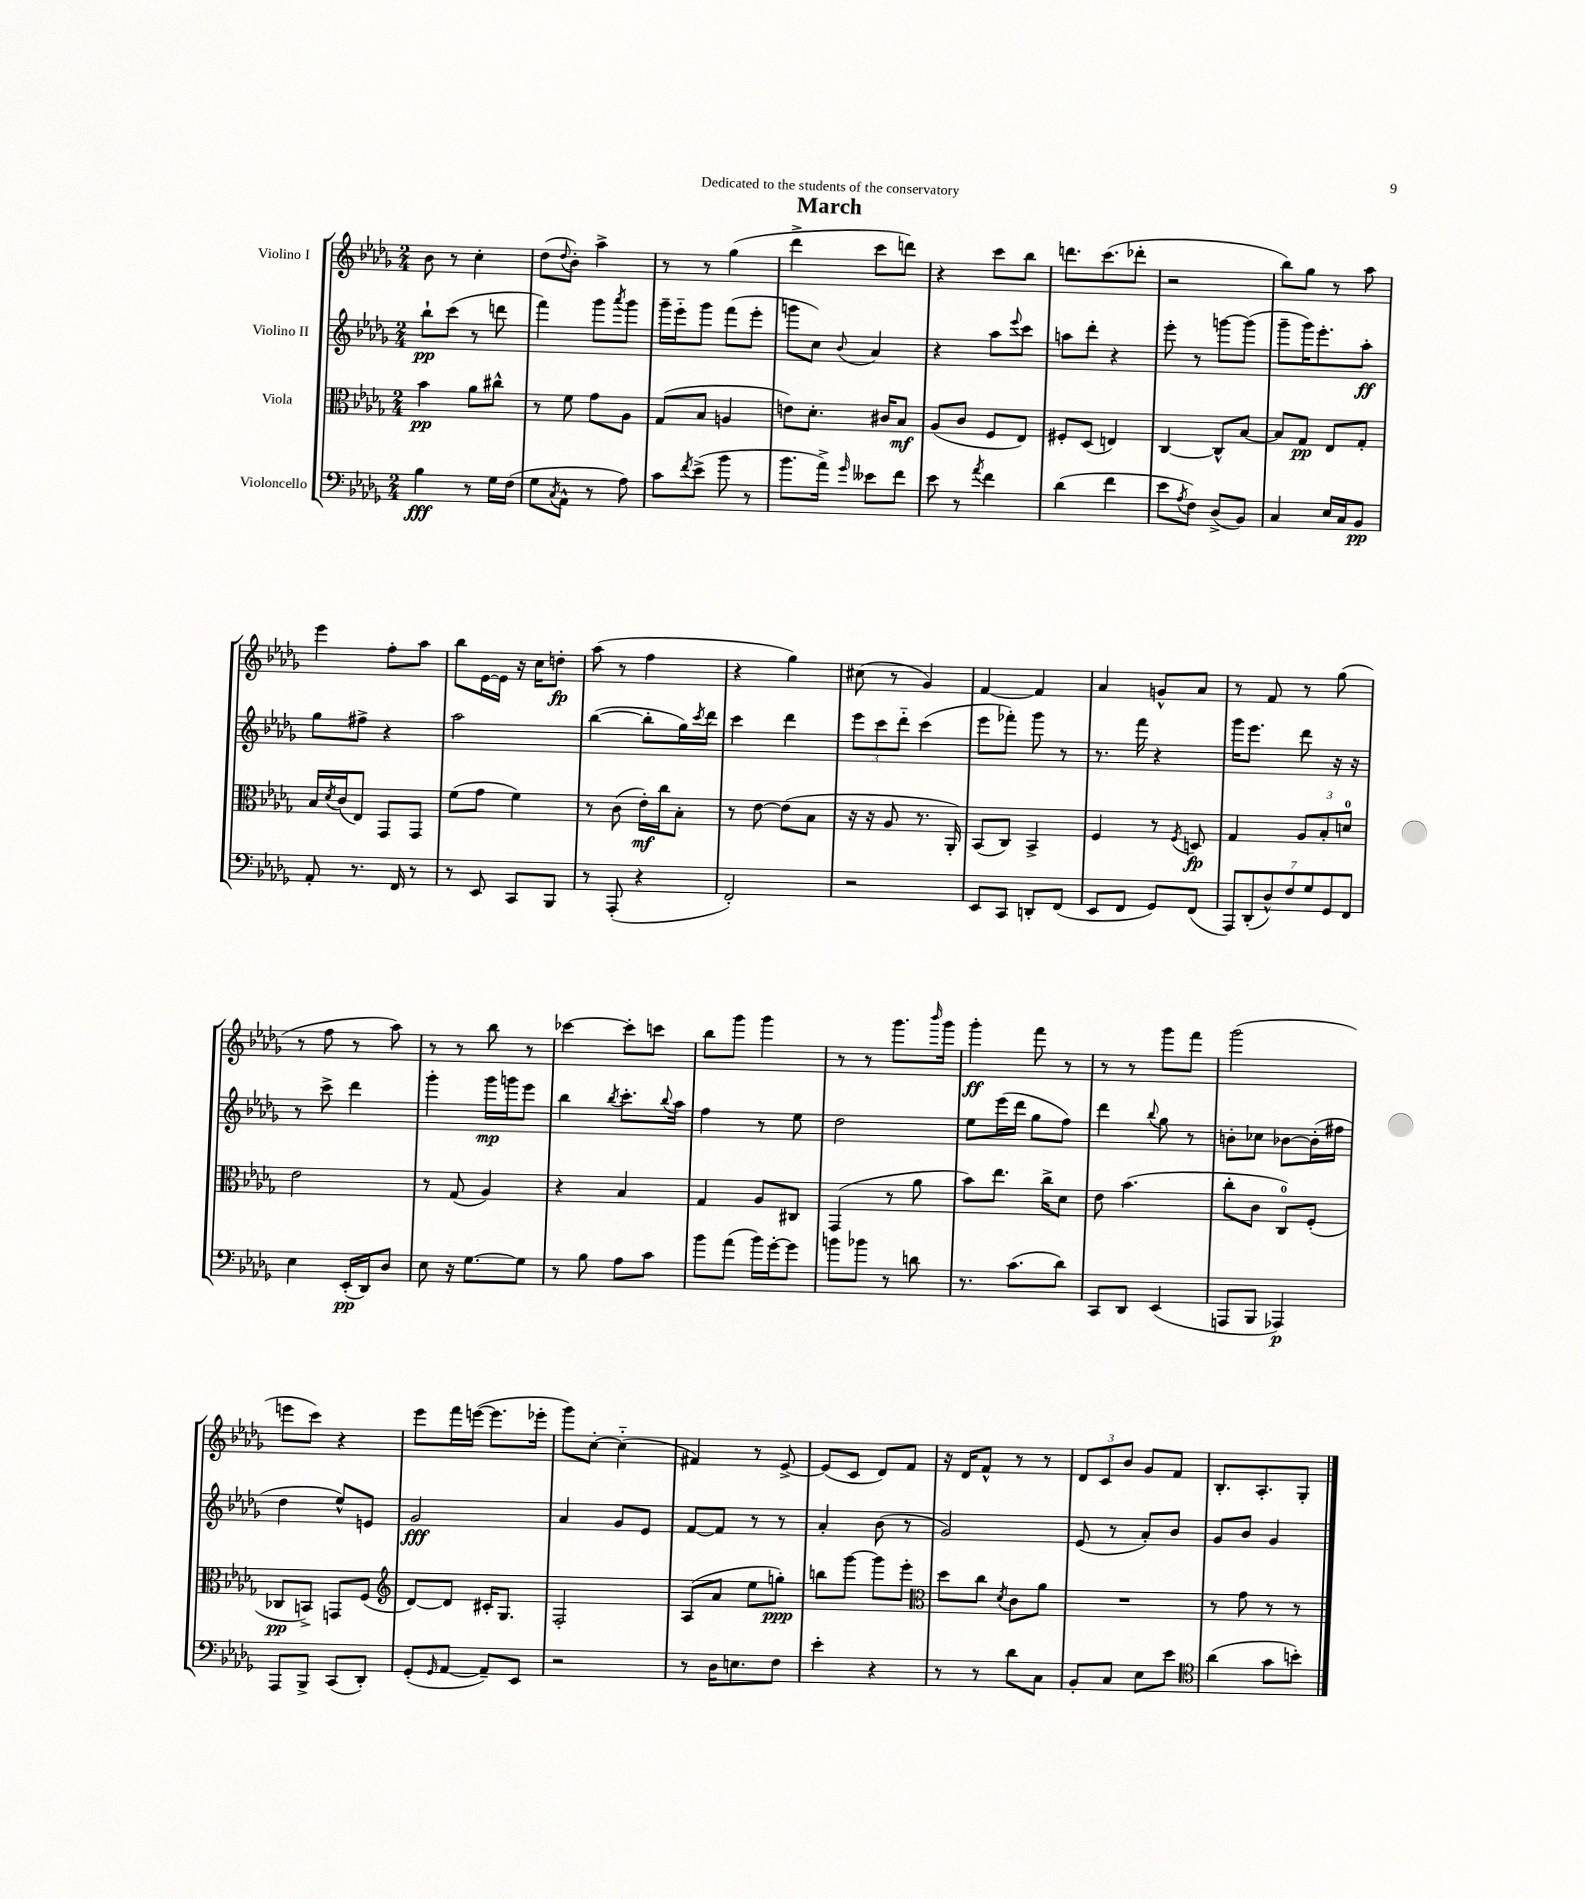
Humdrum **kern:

**kern	**dynam	**kern	**dynam	**kern	**dynam	**kern	**dynam
*part4	*part4	*part3	*part3	*part2	*part2	*part1	*part1
*staff4	*staff4	*staff3	*staff3	*staff2	*staff2	*staff1	*staff1
*I"Violoncello	*	*I"Viola	*	*I"Violino II	*	*I"Violino I	*
*clefF4	*	*clefC3	*	*clefG2	*	*clefG2	*
*k[b-e-a-d-g-]	*	*k[b-e-a-d-g-]	*	*k[b-e-a-d-g-]	*	*k[b-e-a-d-g-]	*
*M2/4	*	*M2/4	*	*M2/4	*	*M2/4	*
=1	=1	=1	=1	=1	=1	=1	=1
4B-\	fff	4b-\	pp	8bb-`\L	pp	8b-\	.
.	.	.	.	(8ccc\J	.	8r	.
8r	.	8a-\L	.	8r	.	4cc'\	.
16G-\LL	.	8cc#X^^\J	.	8dddn\	.	.	.
(16F\JJ	.	.	.	.	.	.	.
=2	=2	=2	=2	=2	=2	=2	=2
8G-\L	.	8r	.	4fff\)	.	(8dd-\L	.
8qC/	.	.	.	.	.	8qqdd-/	.
8AA-^^\J	.	8f\	.	.	.	8b-'\J)	.
8r	.	8g-\L	.	8ggg-\L	.	4aa-^\	.
.	.	.	.	8qaaa-/	.	.	.
8A-\)	.	8A-\J	.	8ggg-\J	.	.	.
=3	=3	=3	=3	=3	=3	=3	=3
8c\L	.	(8G-/L	.	16ggg-~\LL	.	8r	.
.	.	.	.	16eee-\J	.	.	.
8qf/	.	.	.	.	.	.	.
(8e-^\J	.	8B-/J	.	8ggg-\J	.	8r	.
8b-\	.	4An/	.	(8fff\L	.	(4gg-\	.
8r	.	.	.	8eee-'\J	.	.	.
=4	=4	=4	=4	=4	=4	=4	=4
8.b-\L	.	8en\L)	.	8gggn\L	.	4ddd-^\	.
.	.	8.d-'\J	.	8cc\J)	.	.	.
16a-^\Jk)	.	.	.	.	.	.	.
16qqg-/	.	.	.	8qqb-/	.	.	.
8e--X\L	.	.	.	4a-/	.	8ccc\L	.
.	.	16c#X/KL	.	.	.	.	.
8f\J	.	8B-/J	mf	.	.	8dddn\J)	.
=5	=5	=5	=5	=5	=5	=5	=5
8e-\	.	(8A-/L	.	4r	.	4r	.
8r	.	8c/J	.	.	.	.	.
8qa-/	.	.	.	.	.	.	.
4f\	.	8F/L	.	8aa-\L	.	8ccc\L	.
.	.	.	.	8qqeee-/	.	.	.
.	.	8E-/J)	.	8ccc\J	.	8bb-\J	.
=6	=6	=6	=6	=6	=6	=6	=6
(4d-\	.	8F#X'/L	.	8aan\L	.	8.dddn\L	.
.	.	(8D-/J	.	8ddd-'\J	.	.	.
.	.	.	.	.	.	(8.ccc\	.
4f\	.	4En/)	.	4r	.	.	.
.	.	.	.	.	.	8ddd-X'\J	.
=7	=7	=7	=7	=7	=7	=7	=7
8e-\L	.	[4C/	.	8eee-'\	.	2r	.
8qA-/	.	.	.	.	.	.	.
8F\J)	.	.	.	8r	.	.	.
(8D-^/L	.	8C^^/L]	.	[8gggn\L	.	.	.
8BB-/J)	.	[8B-/J	.	(8ggg\J]	.	.	.
=8	=8	=8	=8	=8	=8	=8	=8
4C/	.	8B-/L]	.	8ggg-~\L	.	8bb-\L)	.
.	.	8G-/J	pp	16ggg-\K)	.	8gg-\J	.
.	.	.	.	8.eee-'\	.	.	.
16E-/LL	.	8E-/L	.	.	.	8r	.
16C/J	.	.	.	.	.	.	.
8BB-/J	pp	8G-'/J	.	8aa-'\J	ff	8aa-\	.
!!LO:LB:g=z
=9	=9	=9	=9	=9	=9	=9	=9
8AA-'/	.	16B-/LL	.	8gg-\L	.	4eee-\	.
.	.	8qd-/	.	.	.	.	.
.	.	(16c/J	.	.	.	.	.
8.r	.	8E-/J)	.	8ff#X^\J	.	.	.
.	.	8GG-/L	.	4r	.	8ff'\L	.
16FF/	.	.	.	.	.	.	.
8r	.	8GG-/J	.	.	.	8aa-\J	.
=10	=10	=10	=10	=10	=10	=10	=10
8r	.	(8f\L	.	2aa-\	.	8bb-\L	.
8EE-/	.	8g-\J	.	.	.	[16e-\L	.
.	.	.	.	.	.	16e-\JJ]	.
8CC/L	.	4f\)	.	.	.	16r	.
.	.	.	.	.	.	16cc\KL	.
8BBB-/J	.	.	.	.	.	8ddn'\J	fp
=11	=11	=11	=11	=11	=11	=11	=11
8r	.	8r	.	([4bb-\	.	(8aa-\	.
(8AAA-'/	.	(8c\	.	.	.	8r	.
4r	.	16e-'\LL)	mf	8bb-'\L]	.	4ff\	.
.	.	16cc\J	.	.	.	.	.
.	.	8B-'\J	.	16gg-\L)	.	.	.
.	.	.	.	8qccc/	.	.	.
.	.	.	.	16ddd-\JJ	.	.	.
=12	=12	=12	=12	=12	=12	=12	=12
2FF'/)	.	8r	.	4ccc\	.	4r	.
.	.	[8e-\	.	.	.	.	.
.	.	(8e-\L]	.	4ddd-\	.	4gg-\)	.
.	.	8B-\J	.	.	.	.	.
=13	=13	=13	=13	=13	=13	=13	=13
2r	.	16r	.	12eee-\L	.	(8cc#X\	.
.	.	16r	.	.	.	.	.
.	.	.	.	12ccc\	.	.	.
.	.	8A-/	.	.	.	8r	.
.	.	.	.	12ddd-\J	.	.	.
.	.	8.r	.	(4ccc\	.	4g-/)	.
.	.	16AA-'/)	.	.	.	.	.
=14	=14	=14	=14	=14	=14	=14	=14
8EE-/L	.	(8BB-/L	.	8eee-\L	.	[4f/	.
8CC/J	.	8C/J)	.	8fff-X'\J)	.	.	.
8DDn'/L	.	4BB-^/	.	8ggg-\	.	4f/]	.
(8FF/J	.	.	.	8r	.	.	.
=15	=15	=15	=15	=15	=15	=15	=15
8EE-/L	.	4F/	.	8.r	.	4a-/	.
8FF/J	.	.	.	.	.	.	.
.	.	.	.	16fff\	.	.	.
8GG-/L)	.	8r	.	4r	.	8gn^^/L	.
.	.	8qF/	.	.	.	.	.
(8FF/J	.	8Dn/	fp	.	.	8a-/J	.
=16	=16	=16	=16	=16	=16	=16	=16
14AAA-/L)	.	4G-/	.	16ggg-\KL	.	8r	.
.	.	.	.	8.eee-\J	.	.	.
(14DD-'/	.	.	.	.	.	.	.
.	.	.	.	.	.	8f/	.
14D-^^/)	.	.	.	.	.	.	.
14F/	.	.	.	.	.	.	.
.	.	12A-/L	.	8ddd-\	.	8r	.
14G-/	.	.	.	.	.	.	.
.	.	12B-'/	.	.	.	.	.
14GG-/	.	.	.	.	.	.	.
.	.	.	.	16r	.	(8gg-\	.
.	.	12dn/J	.	.	.	.	.
14FF/J	.	.	.	.	.	.	.
.	.	.	.	16r	.	.	.
!!LO:LB:g=z
=17	=17	=17	=17	=17	=17	=17	=17
4E-\	.	2e-\	.	8r	.	8r	.
.	.	.	.	8ccc^\	.	8ff\	.
(16EE-'/LL	pp	.	.	4ddd-\	.	8r	.
16DD-/J)	.	.	.	.	.	.	.
8D-/J	.	.	.	.	.	8aa-\)	.
=18	=18	=18	=18	=18	=18	=18	=18
8E-\	.	8r	.	4ggg-'\	.	8r	.
16r	.	(8G-/	.	.	.	8r	.
[8.G-\L	.	.	.	.	.	.	.
.	.	4A-/)	.	16ggg-\LL	mp	8bb-\	.
.	.	.	.	16gggn\J	.	.	.
8G-\J]	.	.	.	8eee-\J	.	8r	.
=19	=19	=19	=19	=19	=19	=19	=19
8r	.	4r	.	4bb-\	.	[4ccc-X\	.
8B-\	.	.	.	.	.	.	.
.	.	.	.	8qbb-/	.	.	.
8A-\L	.	4B-/	.	8.ccc'\L	.	8ccc-'\L]	.
8c\J	.	.	.	.	.	8cccn\J	.
.	.	.	.	8qqbb-/	.	.	.
.	.	.	.	16aa-\Jk	.	.	.
=20	=20	=20	=20	=20	=20	=20	=20
8b-\L	.	4G-/	.	4ff\	.	8bb-\L	.
(8a-\J	.	.	.	.	.	8ggg-\J	.
16b-\LL)	.	8A-/L	.	8r	.	4ggg-\	.
[16g-'\J	.	.	.	.	.	.	.
8g-\J]	.	8C#X/J	.	8ee-\	.	.	.
=21	=21	=21	=21	=21	=21	=21	=21
8bn\L	.	(4GG-/	.	2dd-\	.	8r	.
8b-X\J	.	.	.	.	.	8r	.
8r	.	8r	.	.	.	8.ggg-\L	.
8dn\	.	8a-\	.	.	.	.	.
.	.	.	.	.	.	16qqbbb-/	.
.	.	.	.	.	.	16ggg-\Jk	.
=22	=22	=22	=22	=22	=22	=22	=22
8.r	.	8b-\L)	.	8ee-\L	.	4ggg-'\	ff
.	.	8.ee-\J	.	(16eee-\L	.	.	.
(8.c\L	.	.	.	16ddd-\JJ	.	.	.
.	.	.	.	8gg-\L	.	8fff\	.
.	.	16cc^\KL	.	.	.	.	.
8d-\J)	.	8d-\J	.	8ff\J)	.	8r	.
=23	=23	=23	=23	=23	=23	=23	=23
8CC/L	.	8e-\	.	4ddd-\	.	8r	.
8DD-/J	.	(4.b-\	.	.	.	8r	.
.	.	.	.	8qqbb-/	.	.	.
(4EE-/	.	.	.	8gg-\	.	8ggg-\L	.
.	.	.	.	8r	.	8fff\J	.
=24	=24	=24	=24	=24	=24	=24	=24
8AAAn/L	.	8cc'\L	.	8bn'\L	.	(2ggg-\	.
8BBB-/J	.	8c\J	.	8cc-X\J	.	.	.
4AAA-X/)	p	8C/L)	.	[8b-X\L	.	.	.
.	.	(8F'/J	.	(16b-'\L]	.	.	.
.	.	.	.	16ff#X\JJ	.	.	.
!!LO:LB:g=z
=25	=25	=25	=25	=25	=25	=25	=25
8AAA-/L	.	8C-X/L	pp	4dd-\	.	8eeen\L	.
8BBB-^/J	.	8BBn^/J)	.	.	.	8ccc\J)	.
(8CC/L	.	8GGn/L	.	8ee-^^/L)	.	4r	.
8DD-'/J)	.	(8F/J	.	8en/J	.	.	.
=26	=26	=26	=26	=26	=26	=26	=26
*	*	*clefG2	*	*	*	*	*
(8GG-'/L	.	[8d-/L)	.	2g-/	fff	8eee-\L	.
16qqGG-/	.	.	.	.	.	.	.
[8AA-/J	.	8d-/J]	.	.	.	16fff\L	.
.	.	.	.	.	.	([16eeen\JJ	.
8AA-~/L])	.	16c#X'/KL	.	.	.	8.eee\L]	.
.	.	8.G-/J	.	.	.	.	.
8EE-/J	.	.	.	.	.	.	.
.	.	.	.	.	.	16eee-X'\Jk	.
=27	=27	=27	=27	=27	=27	=27	=27
2r	.	2F'/	.	4a-/	.	8ggg-\L)	.
.	.	.	.	.	.	[8cc'\J	.
.	.	.	.	8g-/L	.	(4cc\]	.
.	.	.	.	8e-/J	.	.	.
=28	=28	=28	=28	=28	=28	=28	=28
8r	.	(8A-/L	.	[8f/L	.	4f#X/)	.
16D-\KL	.	8a-/J	.	8f/J]	.	.	.
8.En\	.	.	.	.	.	.	.
.	.	8ee-\L	.	8r	.	8r	.
8F\J	.	8ggn'\J)	ppp	8r	.	[8e-^/	.
=29	=29	=29	=29	=29	=29	=29	=29
4e-'\	.	8bbn\L	.	4a-'/	.	(8e-/L]	.
.	.	[8ggg-\J	.	.	.	8c/J	.
4r	.	8ggg-\L]	.	(8b-\	.	8d-/L)	.
.	.	8eee-'\J	.	8r	.	8f/J	.
=30	=30	=30	=30	=30	=30	=30	=30
*	*	*clefC3	*	*	*	*	*
8r	.	8dd-\L	.	2g-/)	.	16r	.
.	.	.	.	.	.	16d-/KL	.
8r	.	8cc\J	.	.	.	8f^^/J	.
.	.	8qd-/	.	.	.	.	.
8d-\L	.	8c\L	.	.	.	8r	.
8C\J	.	8a-\J	.	.	.	8r	.
=31	=31	=31	=31	=31	=31	=31	=31
8BB-'/L	.	2r	.	(8e-/	.	12d-/L	.
.	.	.	.	.	.	12c/	.
8C/J	.	.	.	8r	.	.	.
.	.	.	.	.	.	12b-/J	.
8E-\L	.	.	.	8a-'/L)	.	8g-/L	.
8e-\J	.	.	.	8b-/J	.	8f/J	.
=32	=32	=32	=32	=32	=32	=32	=32
*clefC4	*	*	*	*	*	*	*
(4a-\	.	8r	.	8g-/L	.	8.B-'/L	.
.	.	8g-\	.	8b-/J	.	.	.
.	.	.	.	.	.	8.A-'/	.
8g-\L	.	8r	.	4g-/	.	.	.
8bn'\J)	.	8r	.	.	.	8G-'/J	.
==	==	==	==	==	==	==	==
*-	*-	*-	*-	*-	*-	*-	*-
